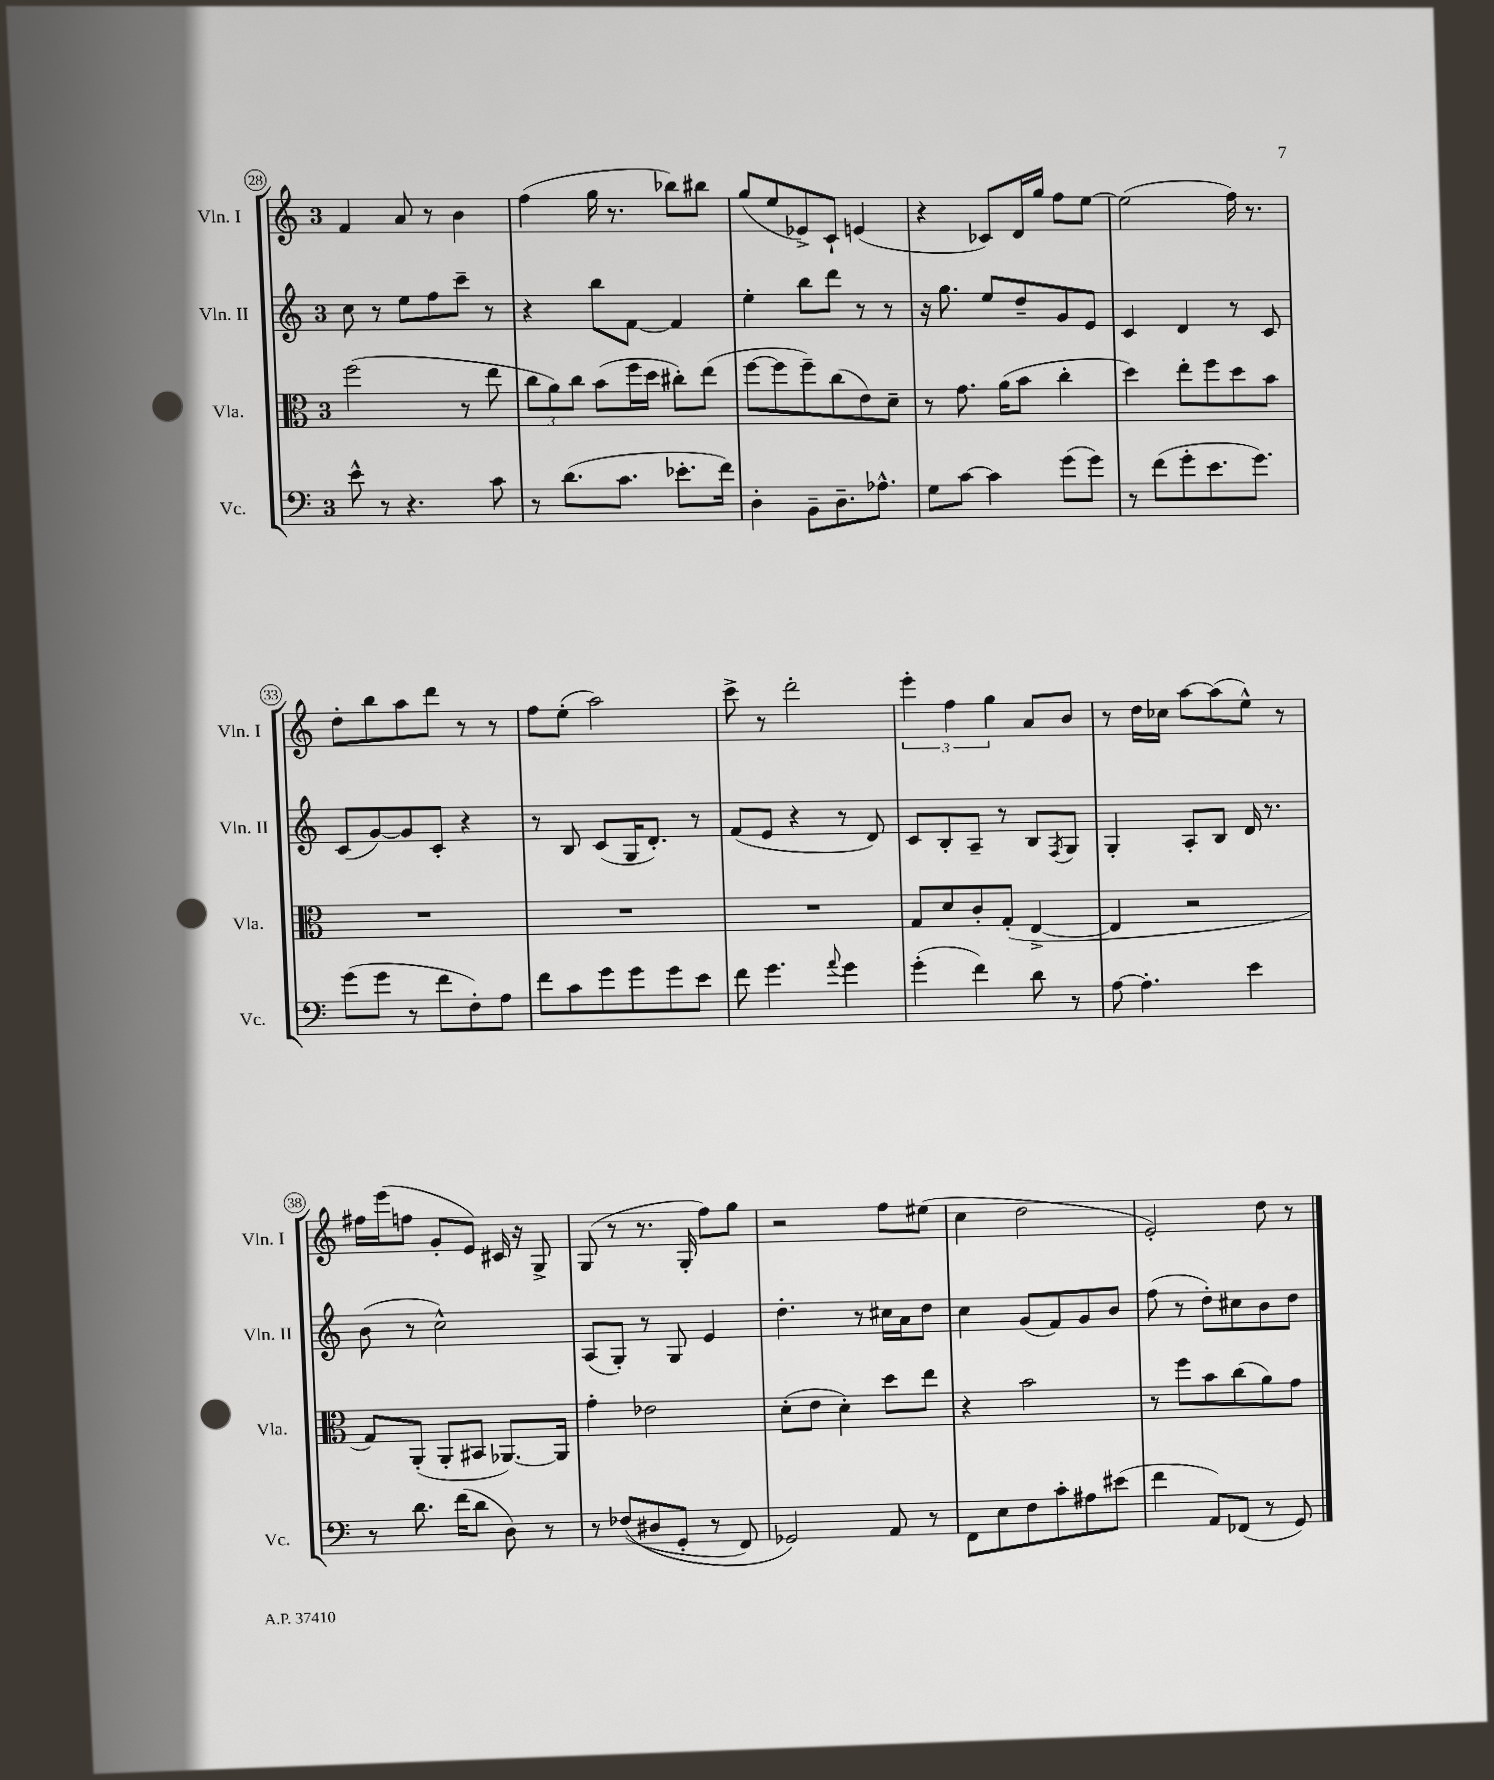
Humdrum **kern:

**kern	**kern	**kern	**kern
*part4	*part3	*part2	*part1
*staff4	*staff3	*staff2	*staff1
*I"Vc.	*I"Vla.	*I"Vln. II	*I"Vln. I
*I'Vc.	*I'Vla.	*I'Vln. II	*I'Vln. I
*clefF4	*clefC3	*clefG2	*clefG2
*k[]	*k[]	*k[]	*k[]
*M3/4	*M3/4	*M3/4	*M3/4
=28	=28	=28	=28
8e^^\	(2ff\	8cc\	4f/
8r	.	8r	.
4.r	.	8ee\L	8a/
.	.	8ff\	8r
.	8r	8ccc~\J	4b\
8c\	8ee\	8r	.
=29	=29	=29	=29
8r	12cc\L	4r	(4ff\
.	12a\)	.	.
(8.d\L	.	.	.
.	12cc\J	.	.
.	(8b\L	8bb\L	16gg\
8.c\J	.	.	8.r
.	16ff\L	[8f\J	.
.	16dd\JJ	.	.
8.e-X'\L	8cc#X'\L)	4f/]	8bb-X\L)
.	(8ee\J	.	8bb#X\J
16f\Jk)	.	.	.
=30	=30	=30	=30
4D'\	[8ff\L	4ee'\	(8gg/L
.	8ff\]	.	8ee/
8BB~\L	8ff~\)	8bb\L	8e-X^/)
8.D~\	(8cc\	8ddd\J	8c`/J
.	8e\)	8r	(4en/
8.A-X^^\J	.	.	.
.	8d~\J	8r	.
=31	=31	=31	=31
8G\L	8r	16r	4r
.	.	8.gg\	.
[8c\J	8.g\	.	.
4c\]	.	8ee/L	8c-X/L)
.	(16a\KL	.	.
.	8b\J	8dd~/	16d/L
.	.	.	16gg/JJ
(8g\L	4cc'\	8g/	8ff\L
8g\J)	.	8e/J	[8ee\J
=32	=32	=32	=32
8r	4dd\)	4c/	(2ee\]
(8f\L	.	.	.
8g'\	8ee'\L	4d/	.
8.e\	8ff\	.	.
.	8dd\	8r	16ff\)
8.g\J)	.	.	8.r
.	8b\J	8c/	.
!!LO:LB:g=z
=33	=33	=33	=33
(8g\L	2.r	(8c/L	8dd'\L
8g\J	.	[8g/)	8bb\
8r	.	8g/]	8aa\
8f\L	.	8c'/J	8ddd\J
8F'\)	.	4r	8r
8A\J	.	.	8r
=34	=34	=34	=34
8f\L	2.r	8r	8ff\L
8c\	.	8B/	(8ee'\J
8g\	.	(8c/L	2aa\)
8g\	.	16G/K	.
.	.	8.d'/J)	.
8g\	.	.	.
8e\J	.	8r	.
=35	=35	=35	=35
8f\	2.r	(8f/L	8ccc^\
4.g\	.	8e/J	8r
.	.	4r	2ddd'\
8qqa/	.	.	.
4g\	.	8r	.
.	.	8d/)	.
=36	=36	=36	=36
(4g'\	8G/L	8c/L	6eee'\
.	8d/	8B'/	.
.	.	.	6ff\
4f\)	8c'/	8A~/J	.
.	.	.	6gg\
.	(8G'/J	8r	.
8d\	[4E^/	8B/L	8a/L
.	.	8qF/	.
8r	.	8G/J	8b/J
=37	=37	=37	=37
[8A\	4E/]	4G'/	8r
4.A'\]	.	.	16dd\LL
.	.	.	16cc-X\JJ
.	2r	8A'/L	[8aa\L
.	.	8B/J	(8aa\]
4e\	.	16d/	8ee^^\J)
.	.	8.r	.
.	.	.	8r
!!LO:LB:g=z
=38	=38	=38	=38
8r	8G/L)	(8b\	16ff#X\LL
.	.	.	(16eee\J
8.d\	(8AA'/J	8r	8ffn\J
.	8AA'/L	2cc^^\)	8g'/L
(16f\KL	.	.	.
8d\J	8BB#X/J	.	8e/J)
8D\)	[8.AA-X/L)	.	16c#X/
.	.	.	16r
8r	.	.	8G^/
.	16AA-/Jk]	.	.
=39	=39	=39	=39
8r	4g'\	(8A/L	(8G/
((8F-X/L	.	8G'/J)	8r
8D#X/	2e-X\	8r	8.r
8GG'/J	.	8G/	.
.	.	.	16G'/
8r	.	4e/	8ff\L)
8FF/)	.	.	8gg\J
=40	=40	=40	=40
2GG-X/)	(8d'\L	4.dd'\	2r
.	8e\J	.	.
.	4d'\)	.	.
.	.	8r	.
8AA/	8dd\L	16cc#X\LL	8ff\L
.	.	16a\J	.
8r	8ee\J	8dd\J	(8ee#X\J
=41	=41	=41	=41
8FF\L	4r	4cc\	4cc\
8E\	.	.	.
8F\	2b\	(8g/L	2dd\
8c'\	.	8f/)	.
8A#X\	.	8g/	.
(8e#X\J	.	8b/J	.
=42	=42	=42	=42
4f\	8r	(8ff\	2e'/)
.	8ff\L	8r	.
8AA/L)	8b\	8dd'\L)	.
(8FF-X/J	(8cc\	8cc#X\	.
8r	8a\)	8b\	8dd\
8GG/)	8g\J	8dd\J	8r
==	==	==	==
*-	*-	*-	*-
